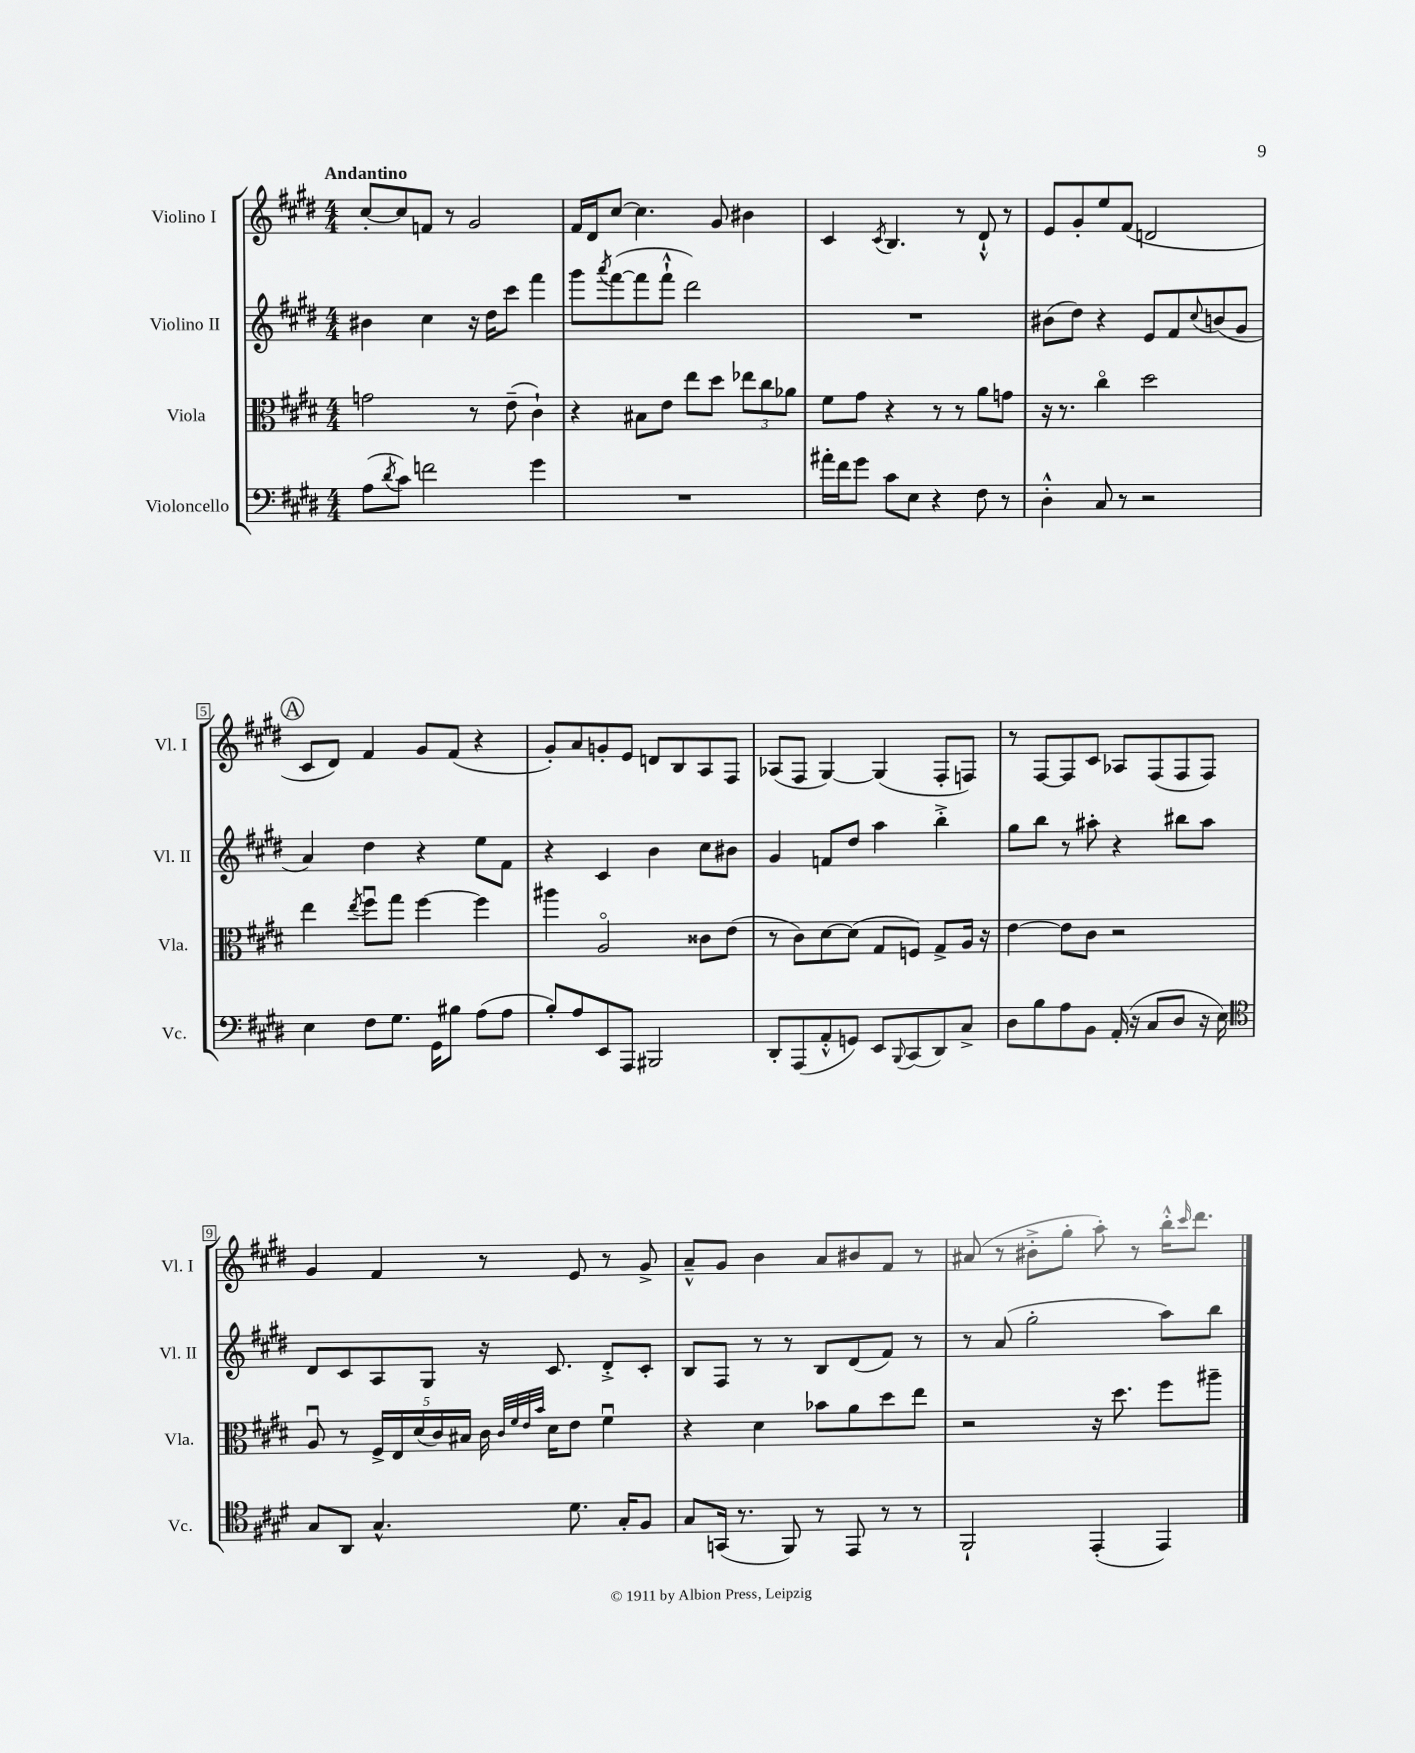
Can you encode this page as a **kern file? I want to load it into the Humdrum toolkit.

**kern	**kern	**kern	**kern
*staff4	*staff3	*staff2	*staff1
*clefF4	*clefC3	*clefG2	*clefG2
*k[f#c#g#d#]	*k[f#c#g#d#]	*k[f#c#g#d#]	*k[f#c#g#d#]
*M4/4	*M4/4	*M4/4	*M4/4
(8A\L	2g\	4b#\	[8cc#'/L
8qd#/	.	.	.
8c#\J)	.	.	8cc#/]
2f\	.	4cc#\	8f/J
.	.	.	8r
.	8r	16r	2g#/
.	.	16dd#\LK	.
.	(8e~\	8ccc#\J	.
4g#\	4c#`\)	4fff#\	.
=	=	=	=
1r	4r	8ggg#\L	16f#/LL
.	.	.	16d#/J
.	.	8qaaa/	.
.	.	([8fff#\	[8cc#/J
.	8B#\L	8fff#\]	4.cc#\]
.	8e\J	8fff#`^^\J	.
.	8ee\L	2ddd#\)	.
.	8dd#\J	.	8g#/
.	12ee-\L	.	4b#\
.	12cc#\	.	.
.	12a-\J	.	.
=	=	=	=
16a#'\LL	8f#\L	1r	4c#/
16f#\J	.	.	.
8g#\J	8g#\J	.	.
.	.	.	8qc#/
8c#\L	4r	.	4.B/
8E\J	.	.	.
4r	8r	.	.
.	8r	.	8r
8F#\	8a\L	.	8d#`^^/
8r	8g\J	.	8r
=	=	=	=
4D#'^^\	16r	(8b#\L	8e/L
.	8.r	.	.
.	.	8dd#\J)	8g#'/
8C#/	4cc#o\	4r	8ee/
8r	.	.	(8f#/J
2r	2dd#\	8e/L	2d/
.	.	8f#/	.
.	.	8qqcc#/	.
.	.	(8b/	.
.	.	8g#/J	.
=	=	=	=
4E\	4ee\	4a/)	8c#/L
.	.	.	8d#/J)
.	8qee/	.	.
8F#\L	8ff#u\L	4dd#\	4f#/
8.G#\J	8gg#\J	.	.
.	[4ff#\	4r	8g#/L
16GG#\LK	.	.	.
8B#\J	.	.	(8f#/J
(8A\L	4ff#\]	8ee\L	4r
8A\J	.	8f#\J	.
=	=	=	=
8B'/L)	4aa#\	4r	8g#'/L)
8A/	.	.	8a/
8EE/	2Ao/	4c#/	8g'/
8AAA/J	.	.	8e/J
2BBB#/	.	4b\	8d/L
.	.	.	8B/
.	8c##\L	8cc#\L	8A/
.	(8e\J	8b#\J	8F#/J
=	=	=	=
8DD#'/L	8r	4g#/	(8A-/L
(8AAA/	8c#\L)	.	8F#/J
8AA'^^/	[8d#\	8f/L	[4G#/)
8GG/J)	(8d#\]J	8dd#/J	.
8EE/L	8G#/L	4aa\	(4G#/]
8qqBBB/	.	.	.
(8CC#/	8F/J)	.	.
8DD#/)	8G#^/L	4bb'^\	8F#'/L
8C#^/J	16A/Jk	.	8F/J)
.	16r	.	.
=	=	=	=
8D#\L	[4e\	8gg#\L	8r
8B\	.	8bb\J	[8F#/L
8A\	8e\]L	8r	8F#/]
8BB\J	8c#\J	8aa#'\	8c#/J
(16AA'/	2r	4r	8A-/L
16r	.	.	.
8C#/L	.	.	(8F#/
8D#/J	.	8bb#\L	8F#/
16r	.	8aa#\J	8F#/J)
16E\)	.	.	.
=	=	=	=
*clefC4	*	*	*
8G#/L	8Au/	8d#/L	4g#/
8AA/J	8r	8c#/	.
4.G#^^/	20F#^/LL	8A/	4f#/
.	20E/	.	.
.	(20d#/	.	.
.	.	8G#/J	.
.	20c#/)	.	.
.	20B#/JJ	.	.
.	16c#\	16r	8r
.	32qqc#/LLL	.	.
.	32qqf#/	.	.
.	32qqe/	.	.
.	32qqb/JJJ	.	.
.	16d#\LK	8.c#/	.
8.d#\	8e\J	.	8e/
.	4f#u\	8d#'^/L	8r
16G#'/LK	.	.	.
8F#/J	.	8c#'/J	8g#^/
=	=	=	=
8G#/L	4r	8B/L	8a~^^/L
(16GG/Jk	.	8F#/J	8g#/J
8.r	.	.	.
.	4d#\	8r	4b\
8FF#/)	.	8r	.
8r	8b-\L	8B/L	8a/L
8EE/	8a\	(8d#/	8b#/
8r	8dd#\	8f#/J)	8f#/J
8r	8ee\J	8r	8r
=	=	=	=
2FF#`/	2r	8r	(8a#/
.	.	(8a/	8r
.	.	2gg#'\	8b#'^\L
.	.	.	8gg#'\J
(4EE'/	16r	.	8aa'\)
.	8.dd#\	.	.
.	.	.	8r
4EE/)	8ff#\L	8aa\L)	16bb'^^\LK
.	.	.	16qqccc#/
.	.	.	8.ddd#\J
.	8aa#~\J	8bb\J	.
==	==	==	==
*-	*-	*-	*-
